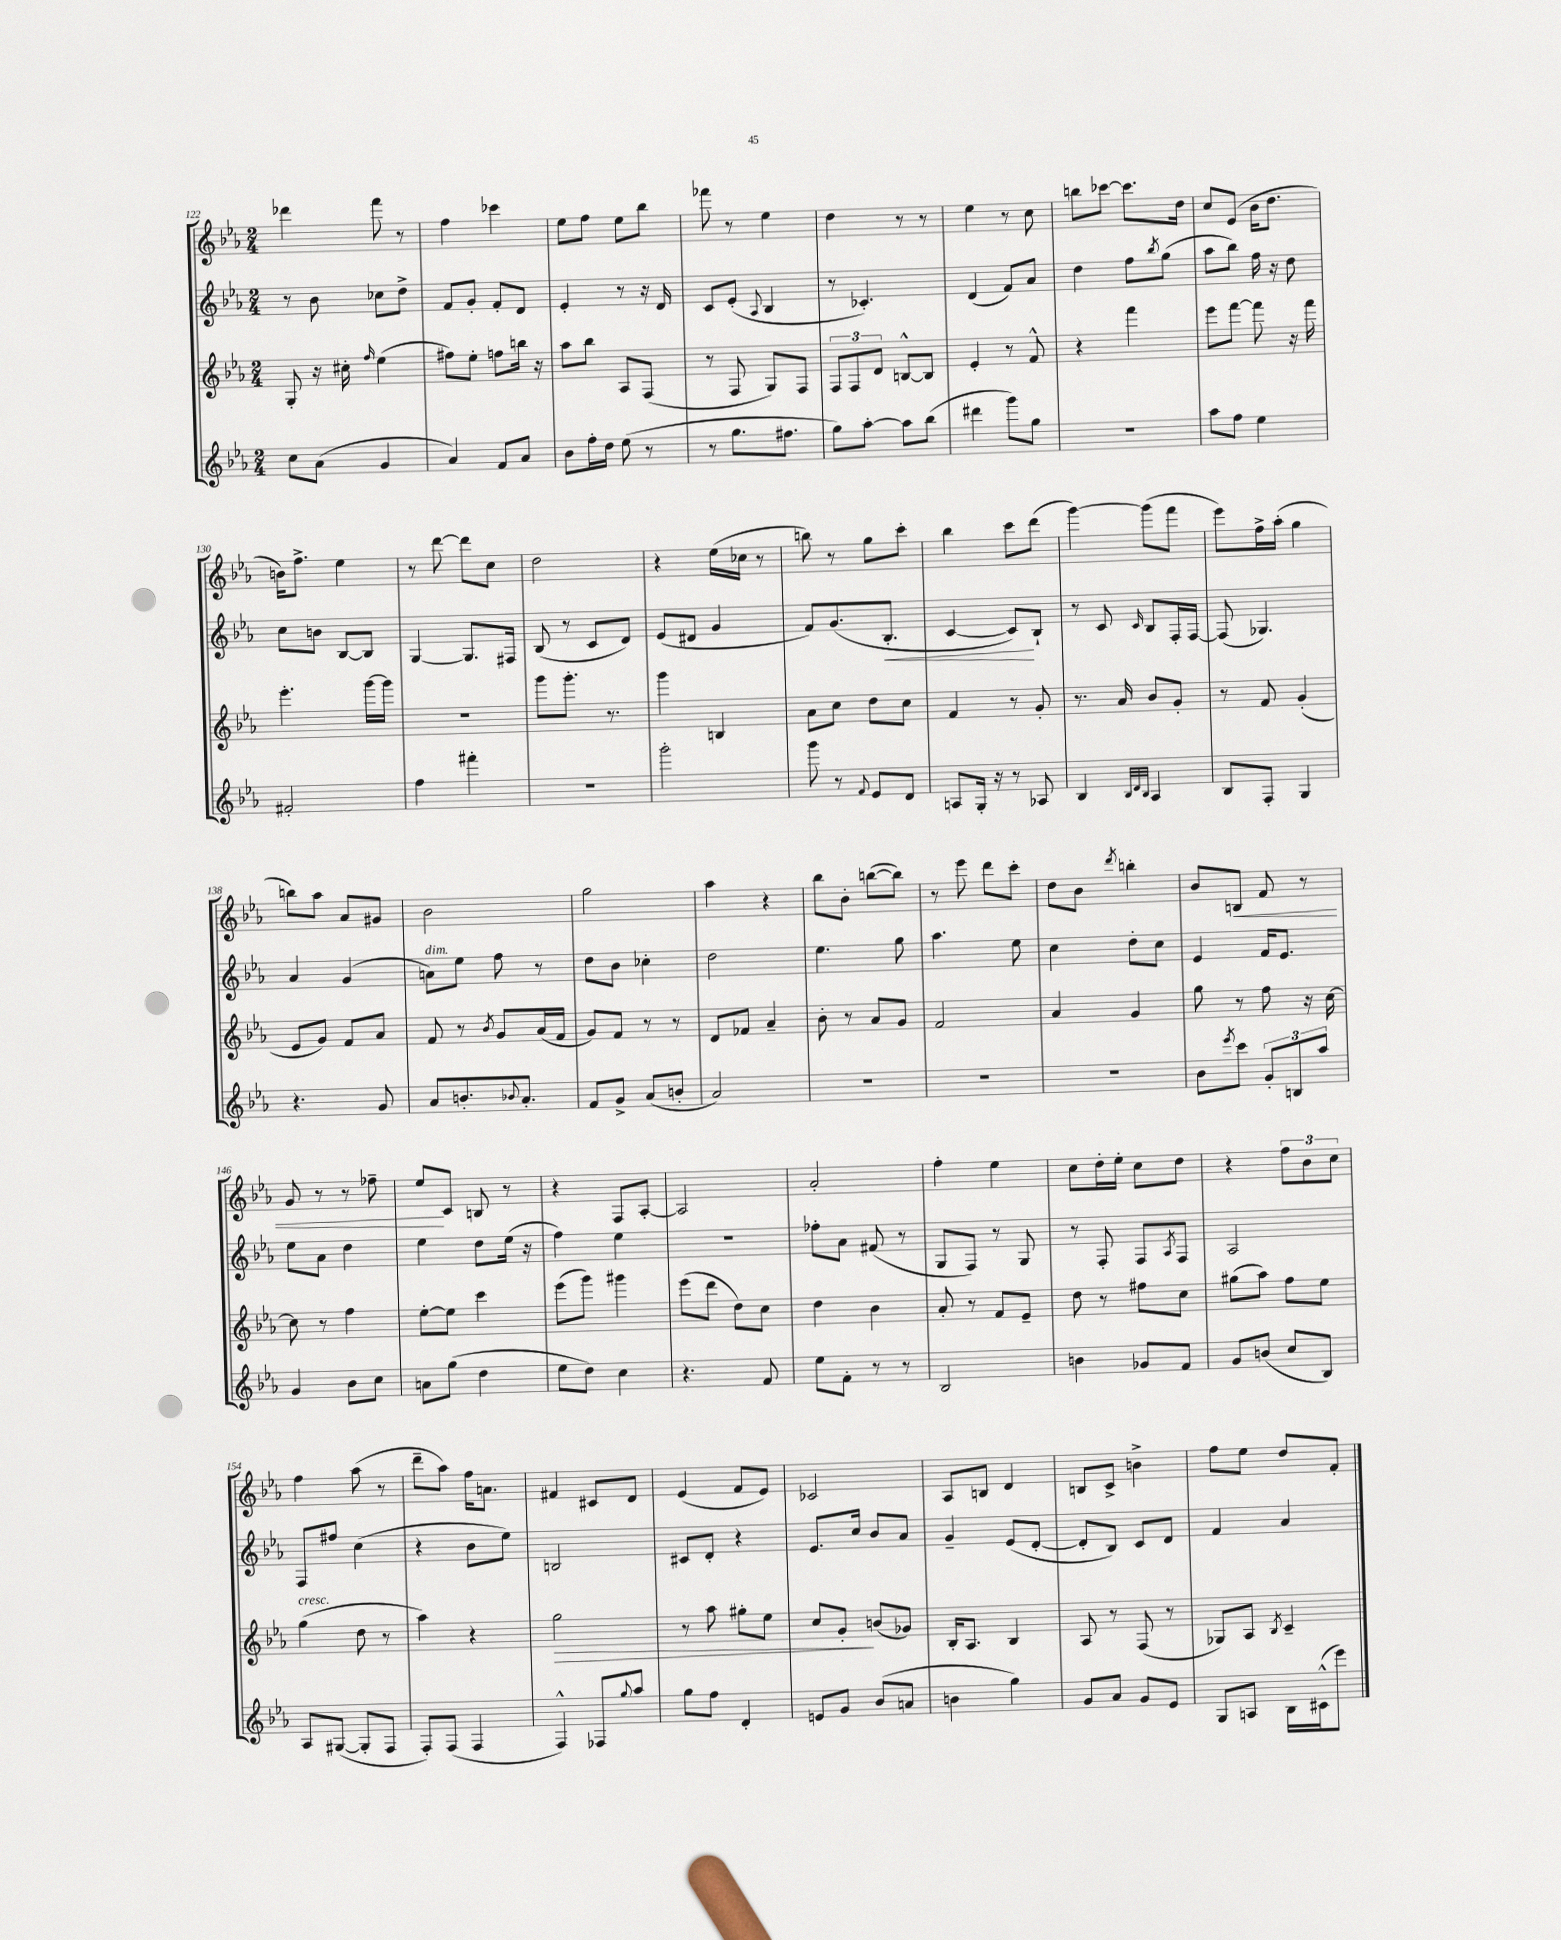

**kern	**kern	**kern	**kern
*staff4	*staff3	*staff2	*staff1
*clefG2	*clefG2	*clefG2	*clefG2
*k[b-e-a-]	*k[b-e-a-]	*k[b-e-a-]	*k[b-e-a-]
*M2/4	*M2/4	*M2/4	*M2/4
8cc	8G'	8r	4ddd-
(8a-	16r	8b-	.
.	16cc#'	.	.
.	16qqff	.	.
4g	(4ee-	8cc-	8fff
.	.	8dd^	8r
=	=	=	=
4a-)	8ff#)	8f	4ff
.	8ee-'	8g'	.
8f	8ff	8f'	4ccc-
8a-	16bb	8d	.
.	16r	.	.
=	=	=	=
8b-	8aa-	4e-'	8ee-
16ff'	8bb-	.	8ff
16dd	.	.	.
(8ee-	8A-	8r	8ee-
8r	(8F	16r	8bb-
.	.	16d	.
=	=	=	=
8r	8r	8c	8fff-
8.gg	8F	(8e-'	8r
.	.	8qqA-	.
.	8G)	4B-	4ee-
8.ff#	.	.	.
.	8F	.	.
=	=	=	=
8gg)	12F	8r	4dd
.	12F	.	.
[8aa-'	.	4.c-')	.
.	12d	.	.
8aa-]	[8B^^	.	8r
(8bb-	8B]	.	8r
=	=	=	=
4ddd#	4e-'	(4d	4ee-
8ggg)	8r	8f)	8r
8gg	8f^^	8a-	8cc
=	=	=	=
2r	4r	4dd	8bb
.	.	.	[8ccc-
.	4fff	8ff	8.ccc-]
.	.	8qbb-	.
.	.	(8gg	.
.	.	.	16dd
=	=	=	=
8aa-	8eee-	8aa-	8cc
8ff	[8fff	8bb-)	(8e-
4ee-	8fff]	16ff	16b-
.	.	16r	8.dd
.	16r	8dd	.
.	16fff	.	.
=	=	=	=
2f#'	4.eee-'	8cc	16b)
.	.	.	8.ff^
.	.	8b	.
.	.	[8B-	4ee-
.	[16ggg	8B-]	.
.	16ggg]	.	.
=	=	=	=
4ff	2r	[4G	8r
.	.	.	[8ddd
4fff#'	.	8.G]	8ddd]
.	.	.	8cc
.	.	16F#	.
=	=	=	=
2r	8ggg	(8B-	2dd
.	8.ggg'	8r	.
.	.	8c	.
.	8.r	.	.
.	.	8d)	.
=	=	=	=
2ggg'	4ggg	(8e-	4r
.	.	8d#	.
.	4B	4g	(16ee-
.	.	.	16cc-
.	.	.	8r
=	=	=	=
8ggg	8a-	8f)	8bb)
8r	8cc	(8.g	8r
8qqf	.	.	.
8e-	8dd	.	8gg
.	.	8.B-'	.
8d	8cc	.	8ccc'
=	=	=	=
8A	4f	[4c	4bb-
16G'	.	.	.
16r	.	.	.
8r	8r	8c])	8ccc
8A-	8g'	8B-`	(8ddd
=	=	=	=
4B-	8.r	8r	[4ggg)
.	.	8c	.
.	16a-	.	.
32qqB-	.	.	.
32qqd	.	.	.
32qqB-	.	16qqc	.
4A-	8b-	8B-	(8ggg]
.	8g'	16F'	8fff
.	.	[16F	.
=	=	=	=
8B-	8r	(8F]	8eee-)
8F'	8f	4.G-)	16ff^
.	.	.	(16aa-'
4G	(4g'	.	4gg
=	=	=	=
4.r	8e-	4a-	8bb)
.	8g)	.	8aa-
.	8f	(4g	8a-
8g	8a-	.	8g#
=	=	=	=
8a-	8f	8a)	2b-
8.b'	8r	8ee-	.
.	8qb-	.	.
.	8g	8ff	.
8qqb-	.	.	.
8.a-'	.	.	.
.	(16a-	8r	.
.	16f	.	.
=	=	=	=
8f	8g)	8dd	2gg
8g^	8f	8b-	.
(8a-	8r	4cc-'	.
8b'	8r	.	.
=	=	=	=
2a-)	8d	2dd	4aa-
.	8f-	.	.
.	4a-~	.	4r
=	=	=	=
2r	8b-'	4.ee-	8bb-
.	8r	.	8b-'
.	8a-	.	([8bb
.	8g	8gg	8bb])
=	=	=	=
2r	2f	4.aa-	8r
.	.	.	8eee-
.	.	.	8ddd
.	.	8ee-	8ccc'
=	=	=	=
2r	4a-	4cc	8dd
.	.	.	8b-
.	.	.	8qddd
.	4g	8dd'	4bb'
.	.	8cc	.
=	=	=	=
8b-	8gg	4e-	8b-
8qeee-	.	.	.
8ccc	8r	.	8B
12g'	8ff	16f	8f
.	.	8.e-	.
12B	.	.	.
.	16r	.	8r
12aa-	.	.	.
.	[16cc	.	.
=	=	=	=
4g	8cc]	8ee-	8g
.	8r	8a-	8r
8b-	4ff	4dd	8r
8cc	.	.	8ff-~
=	=	=	=
8a	[8ee-'	4ee-	8ee-
(8gg	8ee-]	.	8c
4dd	4ccc	8dd	8B
.	.	(16ee-	8r
.	.	16r	.
=	=	=	=
8ee-	(8eee-	4ff)	4r
8dd)	8ggg)	.	.
4cc	4ggg#	4ee-	8F
.	.	.	[8A-'
=	=	=	=
4.r	(8eee-	2r	2A-]
.	8ddd	.	.
.	8dd)	.	.
8f	8cc	.	.
=	=	=	=
8ee-	4dd	8ff-'	2a-'
8f'	.	8a-	.
8r	4b-	(8f#	.
8r	.	8r	.
=	=	=	=
2B-	8a-'	8G	4ff'
.	8r	8F)	.
.	8f	8r	4ee-
.	8e-~	8G	.
=	=	=	=
4b	8dd	8r	8cc
.	8r	8F'	16dd'
.	.	.	16ee-'
8g-	8ff#	8F	8cc
.	.	8qA-	.
8f	8cc	8F	8dd
=	=	=	=
8g	(8gg#	2A-	4r
(8b	8aa-)	.	.
8cc	8ff	.	12ff
.	.	.	12b-
8B-)	8ee-	.	.
.	.	.	12cc
=	=	=	=
8A-	(4gg	8F	4ff
([8G#	.	8ff#	.
8G#']	8dd	(4cc	(8aa-
8F	8r	.	8r
=	=	=	=
8F')	4aa-)	4r	8ddd~
(8F	.	.	8aa-)
4F	4r	8b-	16ff
.	.	.	8.a
.	.	8ee-)	.
=	=	=	=
4F^^)	2gg	2B	4f#
8F-	.	.	8c#
8qqgg	.	.	.
8aa-	.	.	8d
=	=	=	=
8gg	8r	8c#	(4e-
8ff	8aa-	8d'	.
4d'	8gg#'	4r	8f
.	8ee-	.	8e-)
=	=	=	=
8e	8cc	8.e-	2c-
8g	8g'	.	.
.	.	16cc	.
(8b-	(8b	8b-	.
8a	8g-)	8a-	.
=	=	=	=
4b	16B-'	4g~	8A-
.	8.A-	.	.
.	.	.	8B
4gg)	4B-	(8e-	4d
.	.	[8d'	.
=	=	=	=
8g	8A-	8d']	8B
8a-	8r	8B-)	8c^
8g	(8F	8c	4b^
8e-	8r	8d	.
=	=	=	=
8G	8G-)	4f	8ff
8A	8A-	.	8ee-
.	8qB-	.	.
16B-	4c~	4a-	8dd
(16c#^^	.	.	.
8eee-)	.	.	8f'
==	==	==	==
*-	*-	*-	*-
